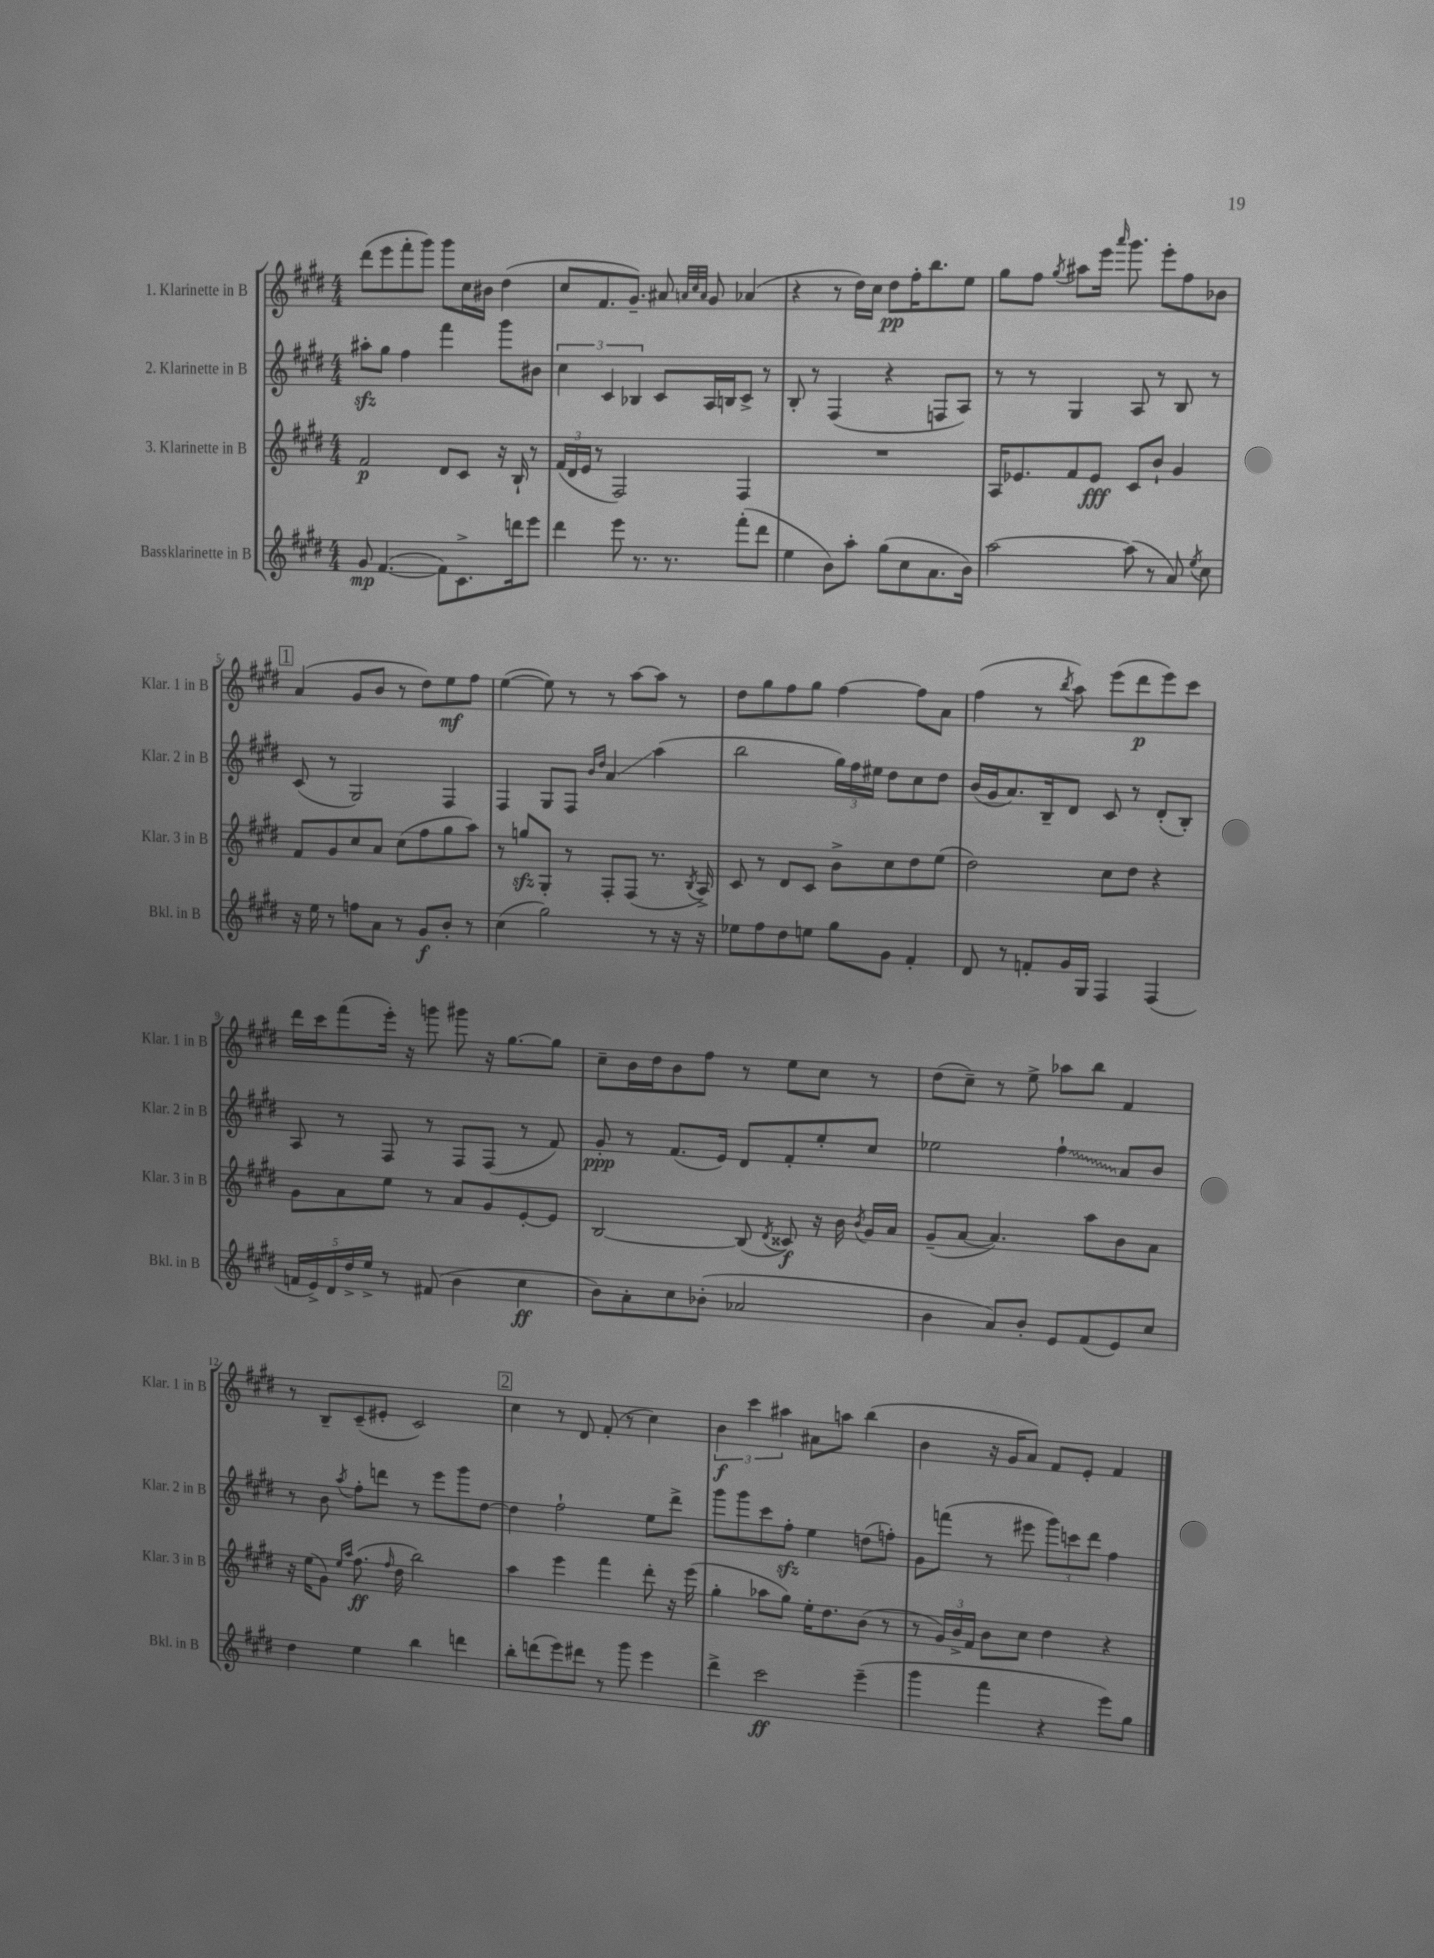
<<
\new StaffGroup <<
\new Staff = "s0" \with { instrumentName = "1. Klarinette in B" shortInstrumentName = "Klar. 1 in B" } {
    \clef treble \key e \major \numericTimeSignature \time 4/4
    \autoBeamOff dis'''8[( e'''8 fis'''8-. gis'''8]) gis'''8[ cis''16 bis'16] dis''4( |
    cis''8[ fis'8. gis'8.]--) ais'8 \grace { a'32[ cis''32 a'32] } gis'8 aes'4( |
    r4 r8 dis''16[) cis''16] dis''8[\pp fis''16-. b''8. e''8] |
    gis''8[ fis''8] \acciaccatura { gis''8 } ais''8[ e'''16] \grace { a'''16 } gis'''8. e'''8[-. fis''8 bes'8] |
    \mark \markup { \box "1" } a'4( gis'8[ b'8] r8 dis''8[) e''8\mf fis''8] |
    e''4~( e''8) r8 r8 a''8[~ a''8] r8 |
    dis''8[ gis''8 fis''8 gis''8] fis''4~ fis''8[ a'8] |
    fis''4( r8 \acciaccatura { b''8 } a''8) e'''8[( dis'''8\p e'''8) cis'''8] |
    dis'''16[ cis'''16 fis'''8( e'''16]-.) r16 g'''8 gis'''8 r16 gis''8.[~ gis''8] |
    cis''8[-- b'16 dis''16 b'8 fis''8] r8 e''8[ cis''8] r8 |
    dis''8[( cis''8]--) r8 e''8-> aes''8[ b''8] fis'4 |
    r8 b8[-- cis'8--( eis'8]-. cis'2) |
    \mark \markup { \box "2" } cis''4 r8 dis'8 fis'8-.( r8 cis''4) |
    \tuplet 3/2 { b'4\f cis'''4 ais''4 } ais'8[ a''8] b''4( |
    b'4 r16 gis'16[ a'8]) fis'8[ e'8]-. fis'4 \bar "|." |
}
\new Staff = "s1" \with { instrumentName = "2. Klarinette in B" shortInstrumentName = "Klar. 2 in B" } {
    \clef treble \key e \major \numericTimeSignature \time 4/4
    \autoBeamOff ais''8[-.\sfz gis''8] fis''4 fis'''4 gis'''8[ bis'8] |
    \tuplet 3/2 { cis''4 cis'4 bes4 } cis'8[ a16 b16 cis'8]-> r8 |
    b8-. r8 fis4( r4 f8[ a8]) |
    r8 r8 gis4 a8 r8 b8 r8 |
    \mark \markup { \box "1" } cis'8( r8 gis2) fis4 |
    fis4 gis8[ fis8] \grace { b'16[ dis''16] } a'4\glissando a''4( |
    b''2 \tuplet 3/2 { gis''16[) fis''16 eis''16] } dis''8[ cis''8 dis''8] |
    b'16[( gis'16 a'8.) b16-- dis'8] cis'8 r8 dis'8[-.( b8]-.) |
    a8 r8 fis8 r8 fis8[ fis8]( r8 fis'8) |
    gis'8-.\ppp r8 fis'8.[( e'16]) dis'8[ fis'8-. e''8-. cis''8] |
    ees''2 \once \override Glissando.style = #'zigzag fis''4-!\glissando a'8[ b'8] |
    r8 b'8 \acciaccatura { a''8 } fis''8[-. d'''8] r8 e'''8[ gis'''8 dis''8]~ |
    \mark \markup { \box "2" } dis''4 fis''2-! e''8[ dis'''8]-> |
    gis'''8[ gis'''8 cis'''8 fis''8]-.\sfz e''4 d''8[( f''8]-.) |
    gis'8[ f'''8]( r8 eis'''8 \tuplet 3/2 { gis'''8[) c'''8 dis'''8] } fis''4 \bar "|." |
}
\new Staff = "s2" \with { instrumentName = "3. Klarinette in B" shortInstrumentName = "Klar. 3 in B" } {
    \clef treble \key e \major \numericTimeSignature \time 4/4
    \autoBeamOff fis'2\p dis'8[ cis'8] r16 b16-! r8 |
    \tuplet 3/2 { fis'16[( dis'16 e'16] } r8 fis2) fis4 |
    R1 |
    a16[ ees'8. fis'8 ees'8]\fff cis'8[ b'8]-! gis'4 |
    \mark \markup { \box "1" } fis'8[ gis'8 cis''8 a'8] cis''8[( fis''8 gis''8 a''8]) |
    r8 g''8[\sfz gis8]-. r8 fis8[-. fis8]( r8. \acciaccatura { b8 } a16->) |
    cis'8 r8 dis'8[ cis'8] b'8[-> cis''8 dis''8 e''8]( |
    dis''2) cis''8[ dis''8] r4 |
    gis'8[ a'8 e''8] r8 a'8[ gis'8 e'8~-. e'8] |
    b2~ b8( \acciaccatura { dis'8 } cisis'8\f) r16 b'16 \acciaccatura { b'8 } gis'16[ a'16] |
    gis'8[--( a'8]~ a'4.) a''8[ b'8 a'8] |
    r16 e''16[( gis'8]) \grace { e''16[ a''16] } fis''8.\ff( \grace { fis''16 } dis''16 b''2) |
    \mark \markup { \box "2" } a''4 e'''4 fis'''4 dis'''8-. r16 e'''16( |
    gis''4-. aes''8[ gis''8]) e''16[-. dis''8. b'8]( r8 |
    r8 \tuplet 3/2 { gis'16[) b'16-> fis'16] } b'8[ cis''8] dis''4 r4 \bar "|." |
}
\new Staff = "s3" \with { instrumentName = "Bassklarinette in B" shortInstrumentName = "Bkl. in B" } {
    \clef treble \key e \major \numericTimeSignature \time 4/4
    \autoBeamOff gis'8\mp fis'4.~( fis'8[) cis'8.-> d'''16 e'''8] |
    dis'''4 e'''8 r8. r8. fis'''8[-.( dis'''8] |
    e''4 b'8[) a''8]-. gis''8[( cis''8 a'8. b'16]) |
    a''2~ a''8( r8 a'8) \acciaccatura { e''8 } cis''8 |
    \mark \markup { \box "1" } r16 e''16 r8 f''8[ a'8] r8 gis'8[\f b'8]-. r8 |
    cis''4( gis''2) r8 r16 r16 |
    ees''8[ fis''8 dis''8 e''8] gis''8[ gis'8] fis'4-. |
    dis'8 r8 f'8[-. gis'16 gis16] fis4 fis4( |
    \tuplet 5/4 { f'16[ e'16->) dis'16 dis''16-> e''16]-> } r8 fis'8( b'4 cis''4\ff |
    b'8[) a'8-. cis''8 bes'8]-.( aes'2 |
    b'4 a'8[) b'8]-. e'8[ fis'8( e'8) cis''8] |
    dis''4 e''4 b''4 d'''4 |
    \mark \markup { \box "2" } b''8[-. d'''8( e'''8) dis'''8] r8 gis'''8 e'''4 |
    dis'''4-> cis'''2\ff e'''4--( |
    gis'''4 fis'''4 r4 e'''8[) gis''8] \bar "|." |
}
>>
>>
